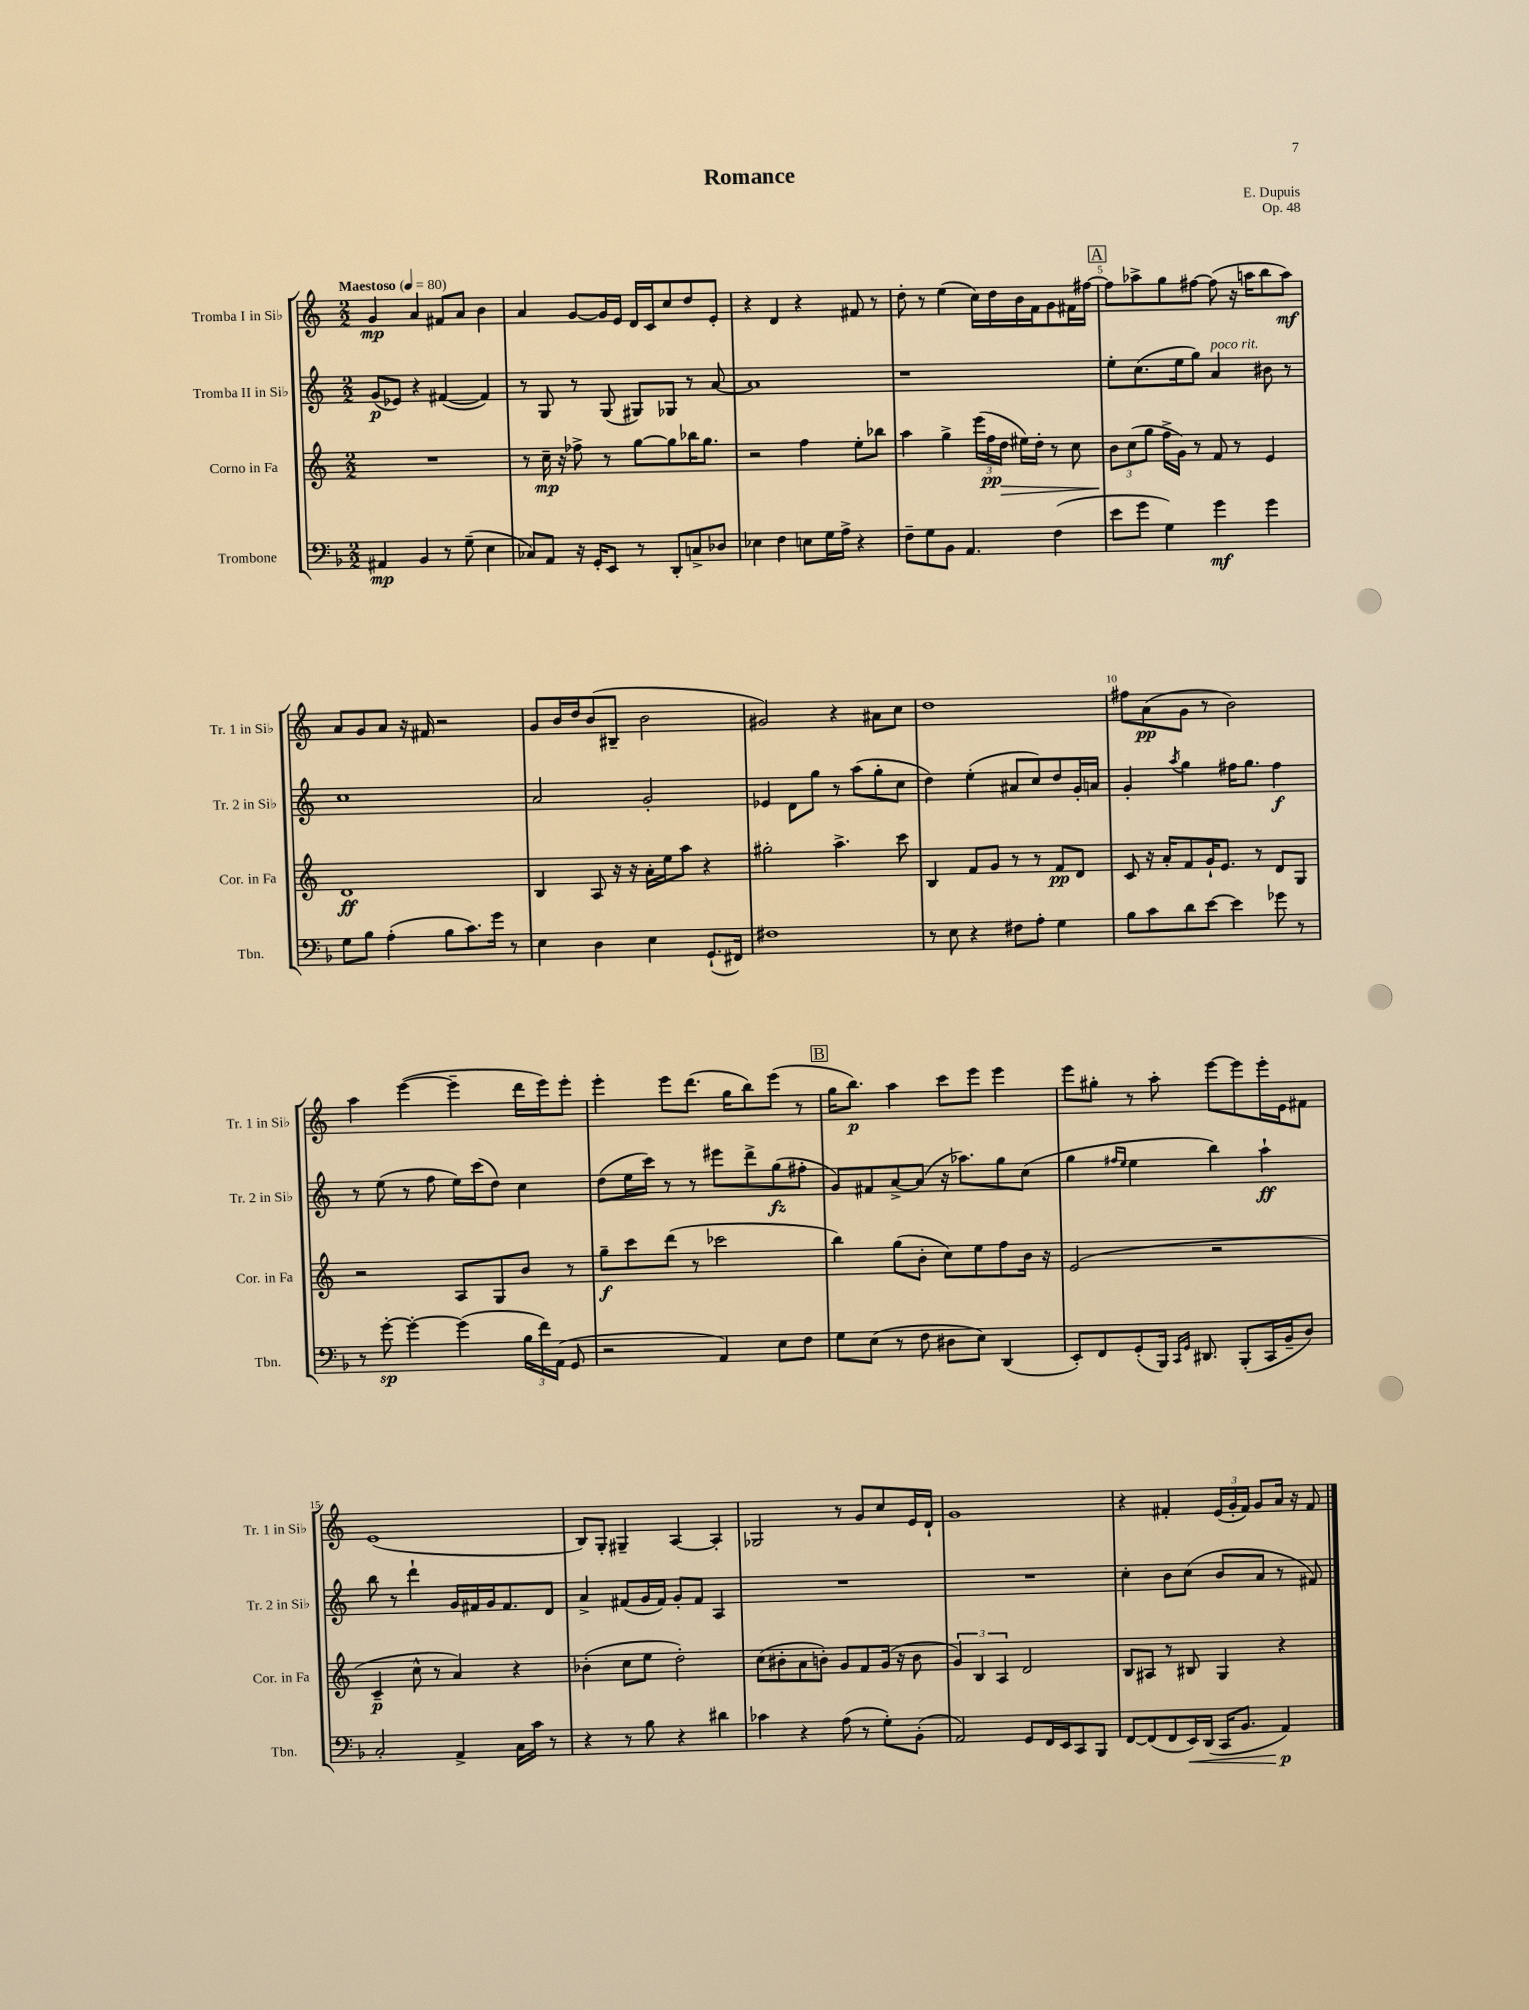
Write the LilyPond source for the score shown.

\header { title = "Romance" composer = "E. Dupuis" opus = "Op. 48" }
<<
\new StaffGroup <<
\new Staff = "s0" \with { instrumentName = "Tromba I in Sib" shortInstrumentName = "Tr. 1 in Sib" } {
    \clef treble \key c \major \numericTimeSignature \time 2/2 \tempo "Maestoso" 4 = 80
    \autoBeamOff g'4\mp a'4 fis'8[ a'8] b'4 |
    a'4 g'8[~ g'16 e'16] d'16[ c'16 c''8 d''8 e'8]-. |
    r4 d'4 r4 fis'8 r8 |
    d''8-. r8 e''4( c''16[) d''16 b'16 f'16 g'8 fis'16 fis''16]~ |
    \mark \markup { \box "A" } fis''8[ aes''8-> g''8 fis''8]~ fis''8( r16 a''16[ b''8 a''8]\mf) |
    a'8[ g'8 a'8] r16 fis'16 r2 |
    g'8[ b'16 d''16 b'8( bis8]-- b'2 |
    gis'2) r4 ais'8[ c''8] |
    d''1 |
    fis''8[ a'8\pp( g'8] r8 b'2) |
    a''4 e'''4~( e'''4-- d'''16[ e'''16) e'''8]-. |
    e'''4-. e'''8[ d'''8.]( g''16[ b''8) e'''8]( r8 |
    \mark \markup { \box "B" } g''16[ b''8.]\p) a''4 c'''8[ e'''8] e'''4 |
    e'''8[ gis''8]-. r8 a''8-. e'''8[~ e'''8 e'''16-. e'16 fis'8] |
    e'1( |
    b8[) g8]-. gis4-- a4~ a4-. |
    ges2 r8 g'8[ c''8 e'16 d'16]-! |
    g'1 |
    r4 fis'4-. \tuplet 3/2 { e'16[( g'16-. fis'16]) } g'8[ a'16] r16 fis'8 \bar "|." |
}
\new Staff = "s1" \with { instrumentName = "Tromba II in Sib" shortInstrumentName = "Tr. 2 in Sib" } {
    \clef treble \key c \major \numericTimeSignature \time 2/2
    \autoBeamOff g'8[\p( ees'8]) r4 fis'4~( fis'4) |
    r8 g8 r8 g8( gis8[) ges8] r8 a'8~ |
    a'1 |
    r1 |
    \mark \markup { \box "A" } e''8[-. c''8.( e''16 g''8]) a'4^\markup { \italic "poco rit." } bis'8 r8 |
    c''1 |
    a'2 g'2-. |
    ees'4 d'8[ g''8] r8 a''8[( g''8-. c''8] |
    d''4) e''4-.( ais'8[ c''8) d''8 g'16-. a'16] |
    g'4-. \acciaccatura { a''8 } g''4 fis''16[ g''8.] fis''4\f |
    r8 e''8( r8 f''8 e''16[) c'''16( d''8]) c''4 |
    d''8[( e''16 c'''16]) r8 r8 eis'''8[ d'''8-> g''8\fz( fis''8]-. |
    \mark \markup { \box "B" } g'8[) fis'8 a'8~-> a'8]( r16 aes''8.[) g''8 c''8]( |
    g''4 \grace { fis''16[ e''16] } e''4 b''4) a''4-!\ff |
    b''8 r8 d'''4-! g'16[ fis'16 g'16 fis'8. d'8] |
    a'4-> fis'8[( g'16 fis'16]) g'8[-. fis'8] a4 |
    R1 |
    R1 |
    c''4-. b'8[ c''8]( b'8[ a'8] r8 fis'8) \bar "|." |
}
\new Staff = "s2" \with { instrumentName = "Corno in Fa" shortInstrumentName = "Cor. in Fa" } {
    \clef treble \key c \major \numericTimeSignature \time 2/2
    \autoBeamOff R1 |
    r8 c''16--\mp r16 fes''8-> r8 g''8[~ g''8 bes''16 g''8.] |
    r2 f''4 e''8[-. bes''8] |
    a''4 g''4-> \tuplet 3/2 { e'''16[( f''16\pp d''16]\> } eis''16[) d''16]-. r8 c''8 |
    \mark \markup { \box "A" } \tuplet 3/2 { b'8[\! c''8( g''8] } f''16[-> g'16]) r8 f'8 r8 e'4 |
    d'1\ff |
    b4 a8 r16 r16 a'16[-. e''16 a''8] r4 |
    gis''2-. a''4.-> c'''8 |
    b4 f'8[ g'8] r8 r8 f'8[\pp d'8] |
    c'8 r16 a'16[-. f'8 g'16-! e'8.] r8 d'8[ g8] |
    r2 a8[ g8 b'8] r8 |
    g''8[--\f c'''8 d'''8]( r8 ces'''2 |
    \mark \markup { \box "B" } b''4) g''8[( b'8]-. c''8[) e''8 f''8 b'16] r16 |
    e'2( r2 |
    c'4--\p c''8-^ r8 a'4) r4 |
    bes'4-.( c''8[ e''8] d''2-.) |
    c''8[( bis'8-. a'8 b'8]-.) g'8[ f'8 g'16]( r16 b'8 |
    \tuplet 3/2 { g'4) b4 a4 } d'2 |
    b8[ ais8] r8 bis8 g4 r4 \bar "|." |
}
\new Staff = "s3" \with { instrumentName = "Trombone" shortInstrumentName = "Tbn." } {
    \clef bass \key f \major \numericTimeSignature \time 2/2
    \autoBeamOff ais,4\mp bes,4 r8 g8--( e4 |
    ces8[) a,8] r16 g,16[-. e,8] r8 d,8[-. c8-> des8] |
    ees4 f4 e8[ g16 a16]-> r4 |
    f8[-- g8 bes,8] a,4. f4( |
    \mark \markup { \box "A" } e'8[ g'8] g4) g'4\mf g'4 |
    g8[ bes8] a4-.( bes8[ c'8.) g'16] r8 |
    e4 d4 e4 g,8.[-!( fis,16]) |
    fis1 |
    r8 e8 r4 fis8[ a8]-. g4 |
    bes8[ c'8 d'8 e'8]~ e'4 ges'8 r8 |
    r8 g'8~-.\sp g'4~-. g'4( \tuplet 3/2 { bes16[ f'16) a,16]( } g,8 |
    r2 a,4) e8[ f8] |
    \mark \markup { \box "B" } g8[ e8]( r8 f8 dis8[ e8]) d,4( |
    e,8[-.) f,8 g,8-.( bes,,16]) \grace { c,16[ g,16] } dis,8. bes,,8[-.( c,16 bes,16-- d8]) |
    c2-. a,4-> c16[ c'16] r8 |
    r4 r8 bes8 r4 dis'4 |
    ces'4 r4 a8( r8 g8[-.) bes,8]-.( |
    a,2) g,8[ f,16 e,16 c,8 bes,,8] |
    f,8[~ f,8( f,8 e,16\<) d,16]( c,16[ bes,8.] a,4\p\!) \bar "|." |
}
>>
>>
\layout { \context { \Score \override BarNumber.break-visibility = ##(#f #t #t) barNumberVisibility = #(every-nth-bar-number-visible 5) } }
